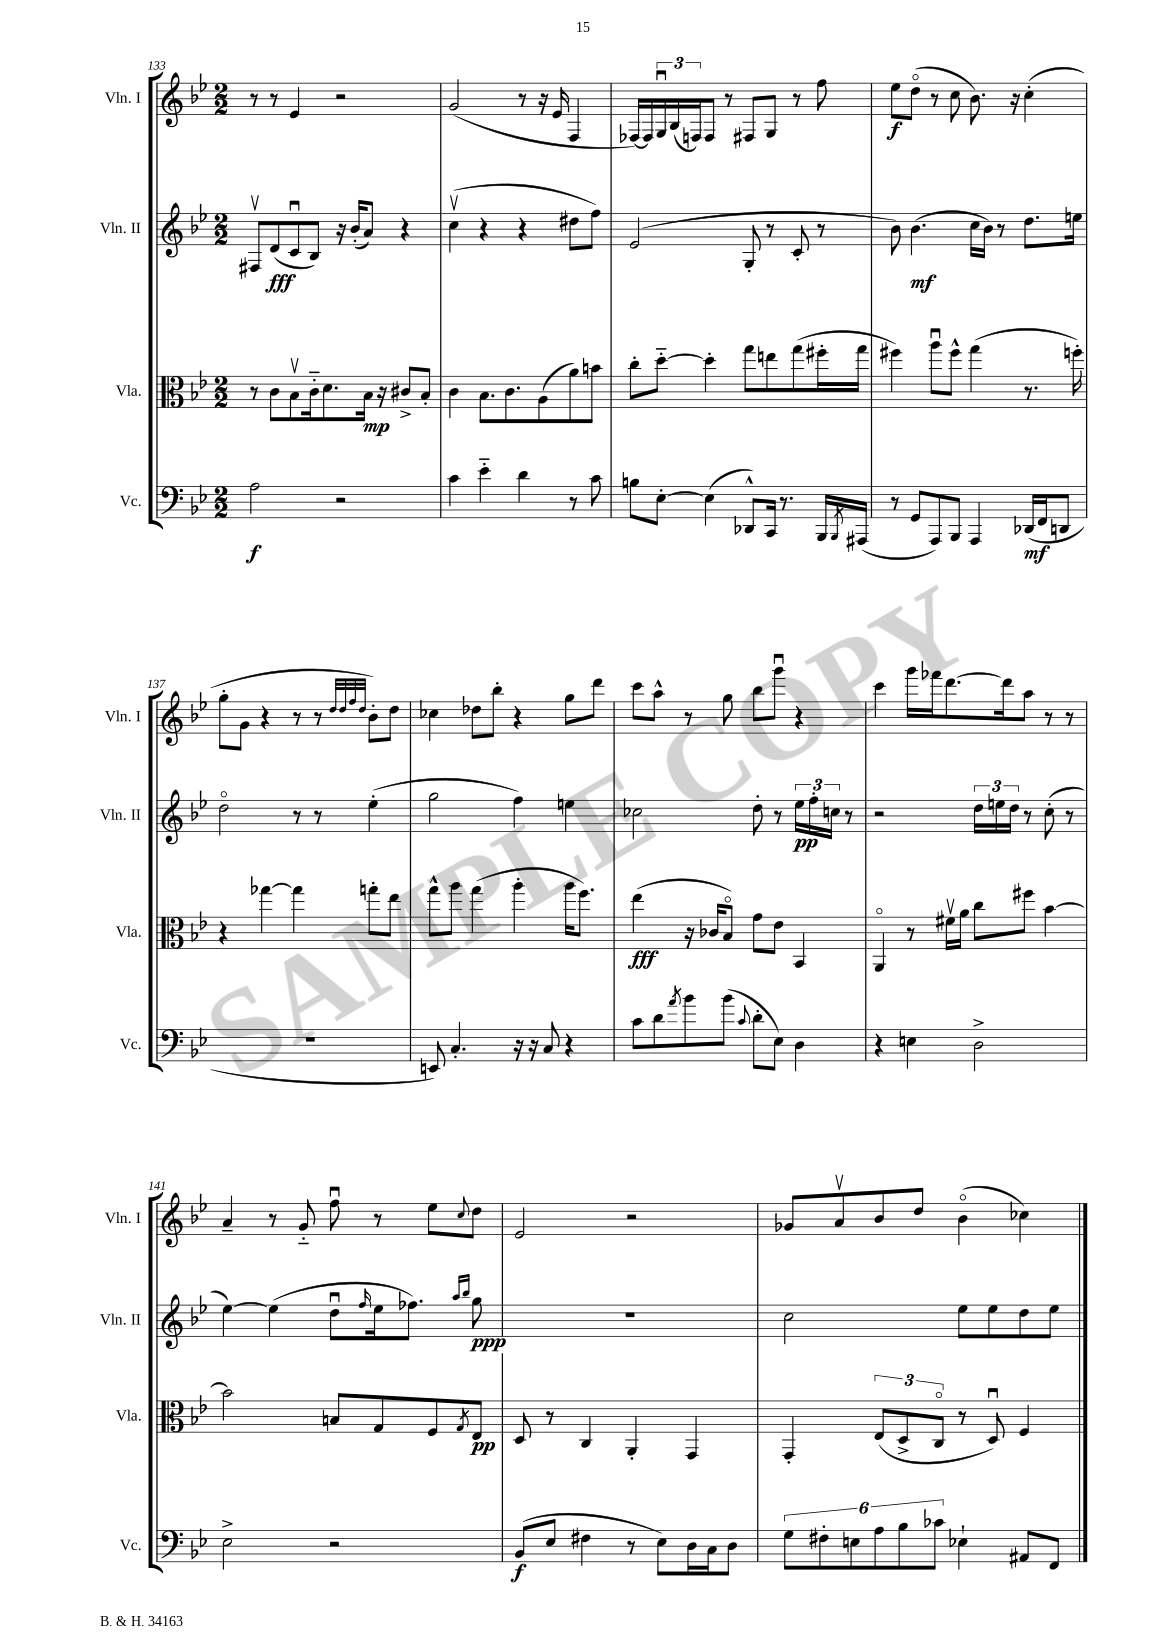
<<
\new StaffGroup <<
\new Staff = "s0" \with { instrumentName = "Vln. I" shortInstrumentName = "Vln. I" } {
    \clef treble \key bes \major \numericTimeSignature \time 2/2
    r8 r8 ees'4 r2 |
    g'2( r8 r16 ees'16 f4 |
    fes16~) fes16 \tuplet 3/2 { g16\downbow bes16( f16) } f8 r8 fis8 g8 r8 f''8 |
    ees''8\f d''8\flageolet( r8 c''8 bes'8.) r16 c''4-.( |
    g''8-. g'8 r4 r8 r8 \grace { d''32 d''32 f''32 d''32 } bes'8-.) d''8 |
    ces''4 des''8 bes''8-. r4 g''8 d'''8 |
    c'''8 a''8-^ r8 g''8 bes''8 g'''8\downbow r4 |
    c'''4 g'''16 fes'''16 d'''8.~ d'''16 a''8 r8 r8 |
    a'4-- r8 g'8-_ f''8\downbow r8 ees''8 \appoggiatura { c''8 } d''8 |
    ees'2 r2 |
    ges'8 a'8\upbow bes'8 d''8 bes'4\flageolet( ces''4) \bar "|." |
}
\new Staff = "s1" \with { instrumentName = "Vln. II" shortInstrumentName = "Vln. II" } {
    \clef treble \key bes \major \numericTimeSignature \time 2/2
    fis8\upbow d'8\fff( c'8\downbow bes8) r16 bes'16-.( a'8) r4 |
    c''4\upbow( r4 r4 dis''8 f''8) |
    ees'2( g8-. r8 c'8-. r8 |
    bes'8) bes'4.\mf( c''16 bes'16) r8 d''8. e''16 |
    d''2\flageolet r8 r8 ees''4-.( |
    g''2 f''4) e''4 |
    ces''2 d''8-. r8 \tuplet 3/2 { ees''16\pp f''16-. c''16 } r8 |
    r2 \tuplet 3/2 { d''16 e''16 d''16 } r8 c''8-.( r8 |
    ees''4~) ees''4( d''8\downbow \grace { f''16 } ees''16 fes''8.) \grace { a''16 bes''16 } g''8\ppp |
    R1 |
    c''2 ees''8 ees''8 d''8 ees''8 \bar "|." |
}
\new Staff = "s2" \with { instrumentName = "Vla." shortInstrumentName = "Vla." } {
    \clef alto \key bes \major \numericTimeSignature \time 2/2
    r8 c'8 bes8\upbow c'16-_ d'8. bes16\mp r16 cis'8-> bes8-. |
    c'4 bes8. c'8. a8( a'8) b'8 |
    c''8-. d''8~-_ d''4-. g''8 e''8 g''8( fis''16-. g''16 |
    fis''4) a''8\downbow fis''8-^ g''4( r8. f''16-.) |
    r4 ges''4~ ges''4 g''8-. ees''8 |
    g''8-^ a''8 g''4( a''4-. a''16 f''8.) |
    ees''4\fff( r16 ces'16 bes8\flageolet) g'8 ees'8 bes,4 |
    a,4\flageolet r8 fis'16\upbow a'16 c''8 fis''8 bes'4~ |
    bes'2 b8 g8 f8 \acciaccatura { g8 } ees8\pp |
    d8 r8 c4 a,4-. g,4 |
    g,4-. \tuplet 3/2 { ees8( d8-> c8\flageolet } r8 d8\downbow) f4 \bar "|." |
}
\new Staff = "s3" \with { instrumentName = "Vc." shortInstrumentName = "Vc." } {
    \clef bass \key bes \major \numericTimeSignature \time 2/2
    a2\f r2 |
    c'4 ees'4-_ d'4 r8 c'8 |
    b8 ees8~-. ees4( des,8-^) c,16 r8. bes,,16 \acciaccatura { bes,,8 } ais,,16( |
    r8 g,8 a,,8) bes,,8 a,,4 des,16\mf( f,16 d,8 |
    R1 |
    e,8) c4.-. r16 r16 c8 r4 |
    c'8 d'8 \acciaccatura { a'8 } bes'8 bes'8( \appoggiatura { c'8 } d'8-. ees8) d4 |
    r4 e4 d2-> |
    ees2-> r2 |
    bes,8\f( ees8 fis4 r8 ees8) d16 c16 d8 |
    \tuplet 6/4 { g8 fis8-. e8 a8 bes8 ces'8 } ees4-! ais,8 f,8 \bar "|." |
}
>>
>>
\layout { \context { \Score currentBarNumber = #133 } }
